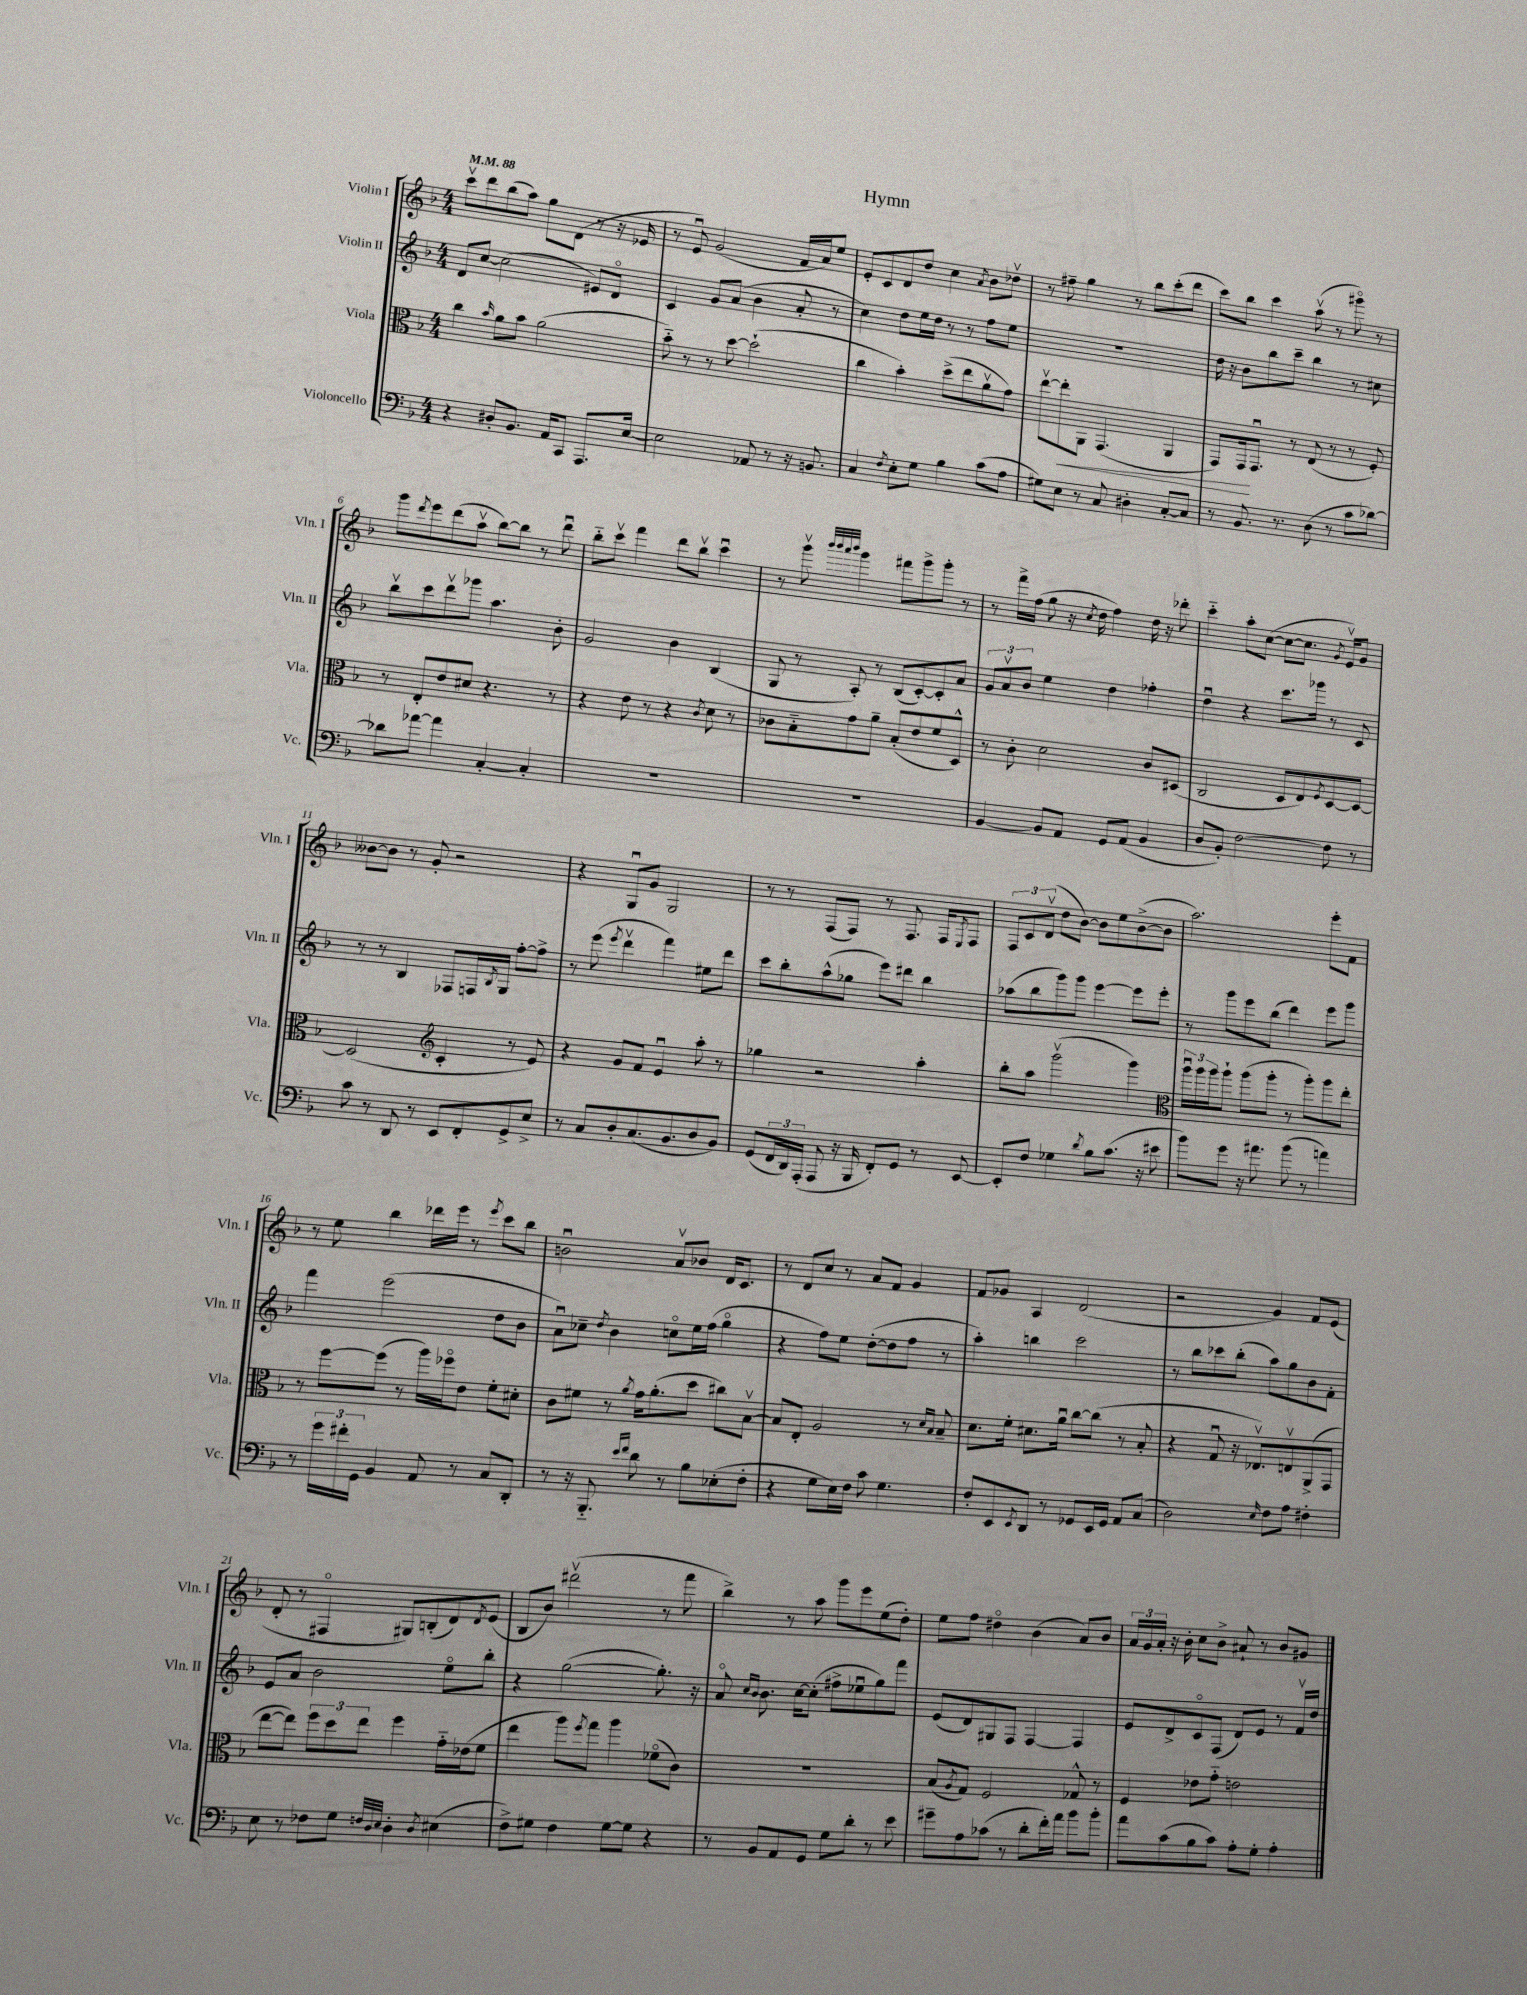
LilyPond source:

\header { title = "Hymn" }
<<
\new StaffGroup <<
\new Staff = "s0" \with { instrumentName = "Violin I" shortInstrumentName = "Vln. I" } {
    \clef treble \key f \major \numericTimeSignature \time 4/4 \tempo 4 = 88
    c'''8\upbow d'''8 bes''8( a''8) g''8 d'8( r8 r16 ees'16 |
    r8 e'8\downbow) g'2( f'16 a'16) e''8 |
    e'8-. c'8 d'8 d''8 c''4 \acciaccatura { a'8 } bes'8 des''8\upbow |
    r8 fis''8-- g''4 r8 bes''8 c'''8-.( d'''8 |
    c'''8) bes''8 c'''4 a''8\upbow( r8 gis'''8\flageolet) r8 |
    g'''8 \acciaccatura { d'''8 } e'''8 d'''8( a''8\upbow bes''8~) bes''8 r8 d'''8\downbow |
    bes''8-_ c'''8\upbow f'''4 d'''8 bes''8\upbow c'''4\downbow |
    r8 g'''8\upbow \grace { bes'''32 bes'''32 a'''32 bes'''32 } g'''4 fis'''8 g'''8-> g'''8-. r8 |
    r8 f'''16-> f''16( g''8 r16 \acciaccatura { c''8 } d''16 f''4) d''16 r16 des'''8-. |
    c'''4-_ a''8-. c''8~( c''8~ c''8. \acciaccatura { g'8 } e'16\upbow) g'8 |
    beses'8~ beses'8 r8 g'8-. r2 |
    r4 g8\downbow g'8 g2 |
    r8 r8 f8( f8) r8 f8. f16 \acciaccatura { e8 } f8 |
    \tuplet 3/2 { f8 c'8 d'8\upbow( } d''8 bes'8~) bes'8 e''8 bes'8~->( bes'8 |
    a''2.) e'''8-. f'8 |
    r8 e''8 bes''4 des'''16 e'''16 r8 \acciaccatura { e'''8 } c'''8 bes''8 |
    b'2\downbow a'8\upbow bes'8 d'16 c'8. |
    r8 d'8 c''8 r8 a'8 f'8 g'4 |
    f'8 ges'8 a4 d'2( |
    r2 g'4) f'8 e'8( |
    d'8-. r8 fis4\flageolet gis8) b8-.( d'8) \acciaccatura { d'8 } e'8( |
    bes8 bes'8) dis'''2\upbow( r8 f'''8 |
    bes''4->) r8 a''8 g'''8 e'''8 e''8( d''8-.) |
    e''8 f''8 dis''4\flageolet bes'4( a'8) bes'8 |
    \tuplet 3/2 { a'16 g'16 a'16-. } r16 bes'16-. c''8 bes'8-> ais'8-! r8 bes'8 gis'8 \bar "|." |
}
\new Staff = "s1" \with { instrumentName = "Violin II" shortInstrumentName = "Vln. II" } {
    \clef treble \key f \major \numericTimeSignature \time 4/4
    d'8 c''8~ c''2( eis'8) d'8\flageolet |
    c'4 g'8 a'8( bes'4 a'8-. r8 |
    c''4) d''8 e''16 d''16 r8 r8 f''8 e''8 |
    R1 |
    d''16 r16 bes'8 bes''8 c'''8-- bes''4 r8 cis''8 |
    bes''8\upbow c'''8 d'''8\upbow ges'''8 a''4. bes'8-. |
    g'2 bes'4 bes4( |
    g8 r8 a8-.) r8 bes8( c'8~-.) c'8-. a'8 |
    \tuplet 3/2 { g'8 a'8\upbow bes'8 } e''4 d''4 fes''4-. |
    d''4\downbow r4 c'''8. ges'''16 r8 c'8 |
    r8 r8 bes4 fes8 f16 \acciaccatura { bes8 } g16 f''8~-. f''8-> |
    r8 e'''8( \acciaccatura { e'''8 } d'''4\upbow f'''4) eis''8 d'''8 |
    c'''8 bes''8-. a''8-^( ges''8 e'''8) dis'''8 bes''4 |
    aes''8( bes''8 g'''8) g'''8 e'''4~ e'''8 e'''8-. |
    r8 g'''8 e'''8 bes''8( d'''4) e'''8 g'''8 |
    f'''4 e'''2( d''8 bes'8 |
    a'8\downbow) ces''8-- \acciaccatura { d''8 } bes'4 c''8\flageolet e''16 f''16( g''4\flageolet |
    r4 f''8) e''8 d''8~-.( d''8 f''8 r8 |
    a''4-.) b''4 c'''2 |
    r8 bes''8 ces'''8 bes''8-.( a''8) g''8 bes'8 f'8-. |
    e'8 a'8 bes'2 e''8\flageolet bes''8-. |
    r4 g''2~( g''8.-.) r16 |
    a'8\flageolet \grace { c''16 bes'16 } bes'8. c''16~ c''8-.( fis''8-> ees''8\downbow g''8) f'''8 |
    e'8( d'8) gis8 f8 f4~ f4 |
    e'8 d'8-> c'8\flageolet f8( d'8) e'8 r8 f'16\upbow d''16 \bar "|." |
}
\new Staff = "s2" \with { instrumentName = "Viola" shortInstrumentName = "Vla." } {
    \clef alto \key f \major \numericTimeSignature \time 4/4
    c''4 \grace { bes'16 } a'8 bes'8 a'2( |
    bes'8-_) r8 r8 d''8~ d''2-!( |
    c''4 bes'4-.) d''8->( e''8 a'8\upbow g'8) |
    e''8~\upbow e''8-.\< a,8 g,4.( a,4 |
    g,8) g,16\! g,8.\downbow r8 e8( r8 r8 f8-.) |
    r8 e8-. e'8 dis'8 r4. r8 |
    r4 e'8 r8 r4 \acciaccatura { c'8 } d'8 r8 |
    ces'8 bes8-_ g'8 a'8-- bes8-.( e'8 f'8 d8-^) |
    r8 c'8-. d'2 c'8 dis8( |
    c2 d8 e8) \acciaccatura { f8 } d8~ d8~ |
    d2( \clef treble c'4-. r8 e'8) |
    r4 g'8 f'8 e'4\downbow a''8-. r8 |
    ges''4 r2 a''4-. |
    bes''8-. a''8 g'''2\upbow( g'''4) |
    \clef alto \tuplet 3/2 { a''16\downbow a''16 a''16 } a''8-! a''8( a''8-. r8 a''8-.) a''8 e''8-. |
    r8 f''8~ f''8( r8 a''16) fes''16\flageolet e'8 f'8-. dis'8-. |
    c'8 fis'8 r8 \acciaccatura { a'8 } g'16 a'8.-.( d''8 cis''8) bes8~\upbow |
    bes8 e8-. a2 r8 \grace { d'16 bes16 } bes8-- |
    d'8. f'16-. dis'8. a'16\downbow c''8~ c''8( r8 bes8-. |
    r4 g8\downbow r16 ees8.\upbow) e8\upbow a,8->( g,8 |
    e''8~ e''8) \tuplet 3/2 { f''8 d''8 e''8 } f''4 g'16-_ ees'16( f'8 |
    e''4 a''8) \acciaccatura { f''8 } g''8 a''4 fes'8\flageolet( c'8) |
    R1 |
    bes8( \acciaccatura { a8 } g8) f2 ges8-^ r8 |
    f4 ees'8 g'8-_ e'2 \bar "|." |
}
\new Staff = "s3" \with { instrumentName = "Violoncello" shortInstrumentName = "Vc." } {
    \clef bass \key f \major \numericTimeSignature \time 4/4
    r4 dis8-. bes,8. a,16 c,8 a,,8. e16~ |
    e2 aes,8 r8 r16 b,8. |
    c4 \acciaccatura { f8 } e8-. g8 bes4 c'8( a8 |
    gis8) e8 r8 c8 dis4-. c8~-. c8 |
    r8 bes,8. r8. d8( r8 c'8 des'8~) |
    des'8 aes'8~ aes'4 c4~-. c4-. |
    R1 |
    R1 |
    bes,4~ bes,8 a,8 g,8 a,8( bes,4 |
    d8 bes,8-.) f2~ f8 r8 |
    c'8 r8 d,8 r8 e,8 f,8-. g,8-> e8-> |
    r8 c8 d8-. c8.( bes,8. d8 bes,8) |
    g,8( \tuplet 3/2 { f,16 d,16) a,,16-.( } a,,8 r16 bes,,16 f,8-.) g,8 r8 e,8~ |
    e,8-. f8 ges4 \acciaccatura { d'8 } bes8 c'8.( r16 eis'8 |
    bes'8) g'8 r16 ais'8. bes'8( r8 a'4) |
    r8 \tuplet 3/2 { g'16 fis'16-. g,16 } bes,4 a,8 r8 c8 d,8-. |
    r8 r16 bes,,8.-_ \grace { e'16 f'16 } d'8 r8 bes8 ees8-.( f8-. |
    r4 g8 e16) f16 c'8 g4. |
    f8-. e,8 \acciaccatura { e,8 } d,8 r8 ges,8 e,16 ges,16 a,8 c8( |
    d2) \grace { e16 } f8 a8 fis4-. |
    e8 r8 fes8 g8 \grace { f32 d32 e32 } d4-. \acciaccatura { d8 } eis4( |
    f8->) gis8 f4 gis8~ gis8 r4 |
    r8 bes,8 a,8 g,8 g8 d'8-. r8 e'8 |
    gis'8-- a8 ces'8( r8 d'8-. f'16-.) a'16 bes'8 bes'8-. |
    a'8 c'8( bes8 c'8) a8-. g8-. a4-. \bar "|." |
}
>>
>>
